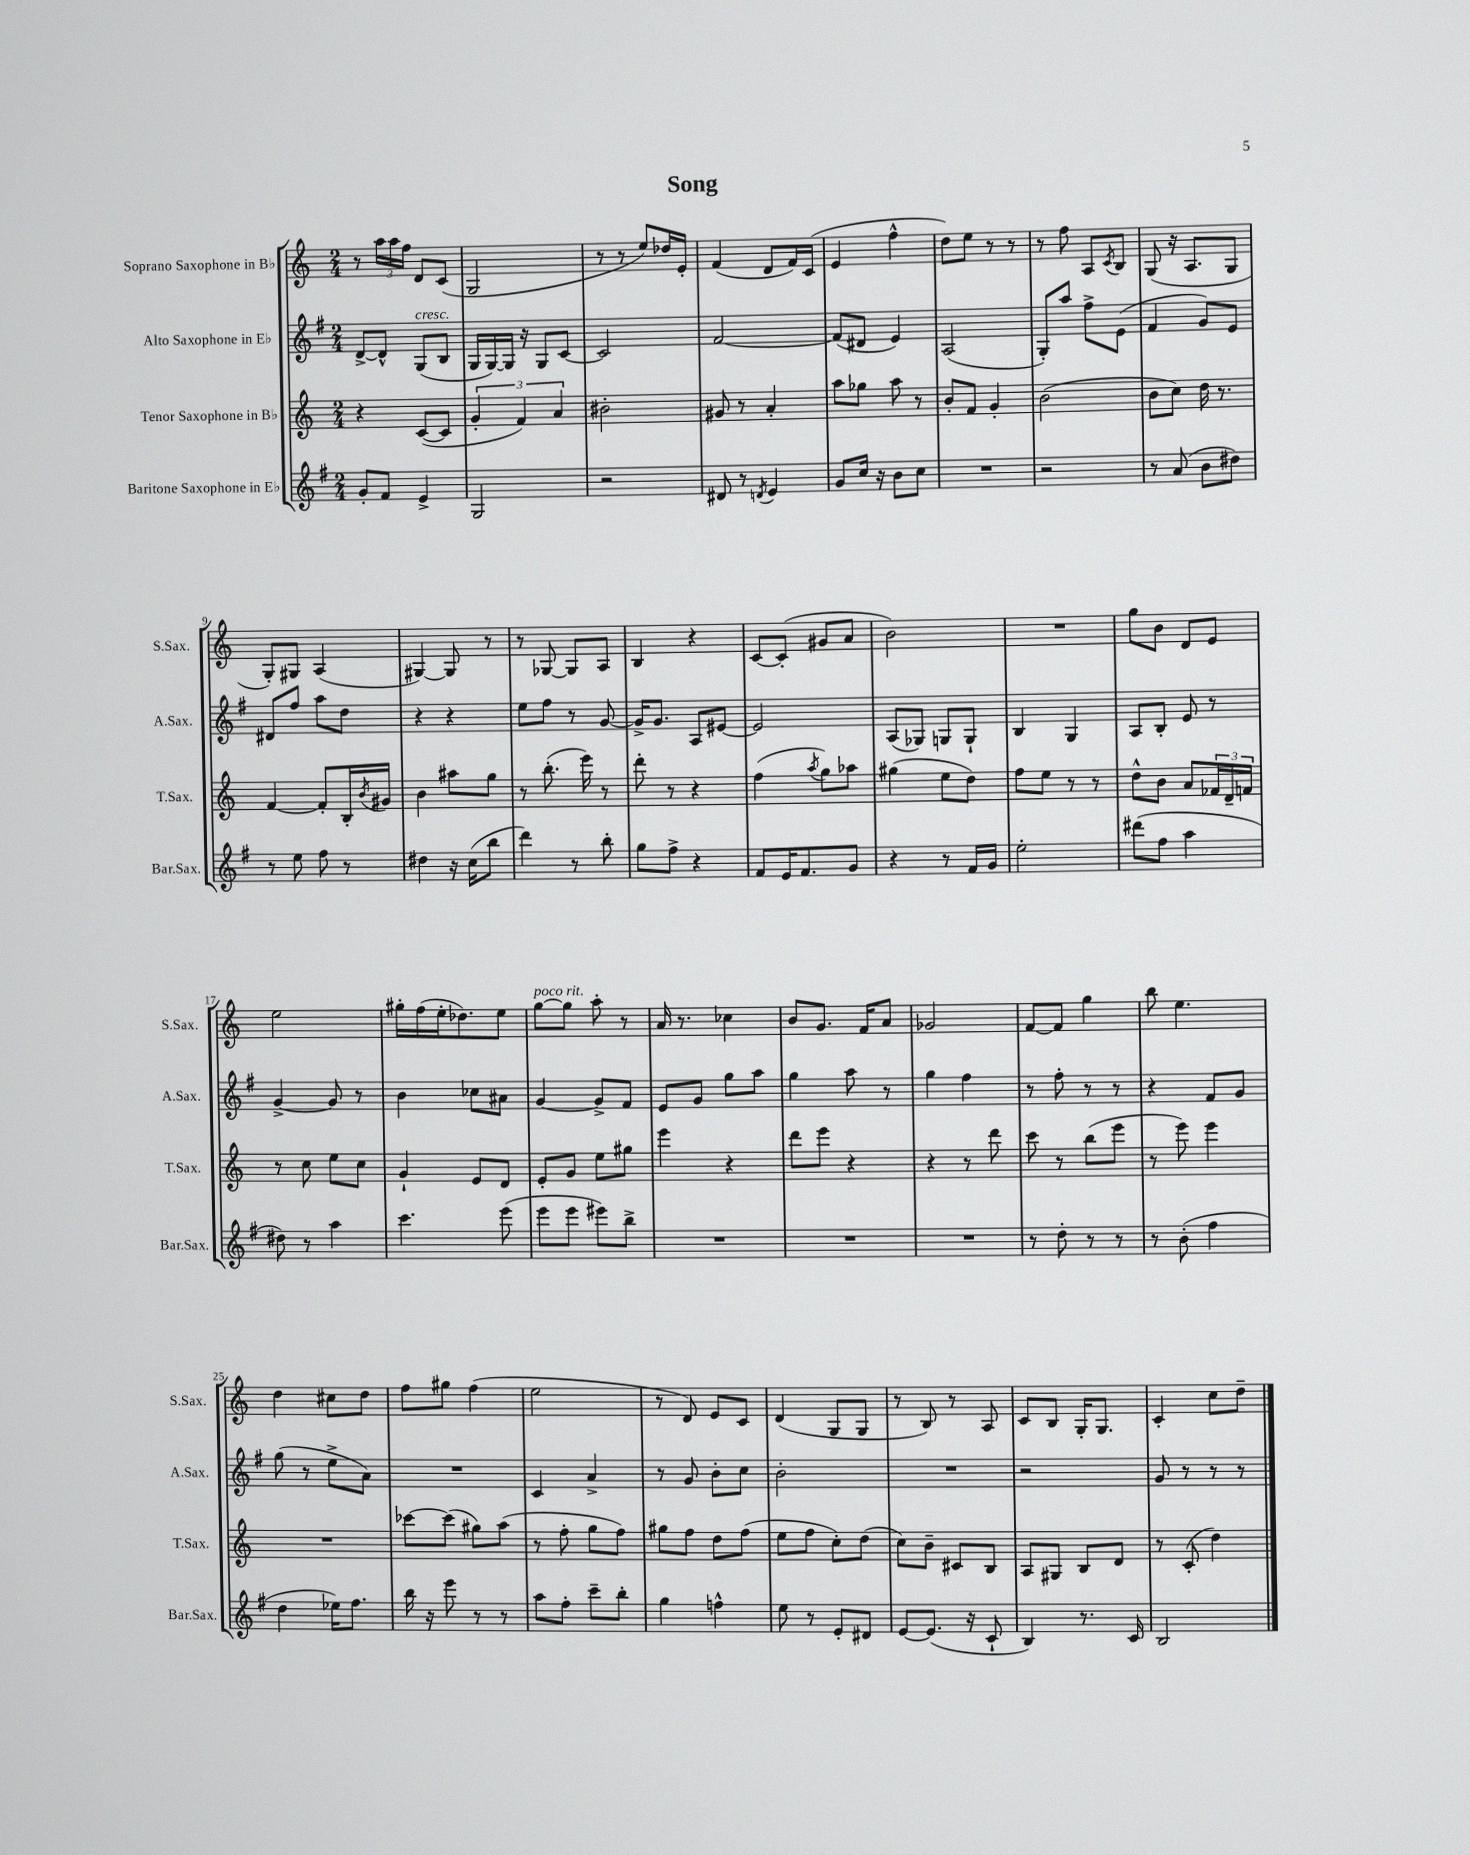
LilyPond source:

\header { title = "Song" }
<<
\new StaffGroup <<
\new Staff = "s0" \with { instrumentName = "Soprano Saxophone in Bb" shortInstrumentName = "S.Sax." } {
    \clef treble \key c \major \numericTimeSignature \time 2/4
    r8 \tuplet 3/2 { a''16 a''16 f''16 } d'8 c'8( |
    g2 |
    r8 r8 e''8) des''16 e'16-. |
    f'4( d'8 f'16) c'16( |
    e'4 f''4-^ |
    d''8) e''8 r8 r8 |
    r8 f''8 a8 \acciaccatura { c'8 } b8 |
    g8( r16 a8. g8 |
    g8-.) gis8 a4( |
    gis4~) gis8 r8 |
    r8 ges8~ ges8 a8 |
    b4 r4 |
    c'8~ c'8-.( gis'8 a'8 |
    b'2) |
    R2 |
    g''8 b'8 d'8 e'8 |
    e''2 |
    gis''16-. f''16( e''16-. des''8.) e''8 |
    g''8~^\markup { \italic "poco rit." } g''8 a''8-. r8 |
    a'16 r8. ces''4 |
    b'8 g'8. f'16 a'8 |
    ges'2 |
    f'8~ f'8 g''4 |
    b''8 e''4. |
    d''4 cis''8 d''8 |
    f''8 gis''8 f''4( |
    e''2 |
    r8 d'8) e'8 c'8 |
    d'4( g8 g8 |
    r8 b8) r8 a8 |
    c'8 b8 g16-. g8. |
    c'4-. c''8 d''8-- \bar "|." |
}
\new Staff = "s1" \with { instrumentName = "Alto Saxophone in Eb" shortInstrumentName = "A.Sax." } {
    \clef treble \key g \major \numericTimeSignature \time 2/4
    d'8~-> d'8-^ g8^\markup { \italic "cresc." }( b8 |
    g16 g16~) g16 r16 g8 c'8~ |
    c'2 |
    fis'2~ |
    fis'8( dis'8 e'4) |
    a2( |
    g8-.) a''8 fis''8-> e'8( |
    fis'4 g'8) e'8 |
    dis'8 fis''8 a''8 d''8 |
    r4 r4 |
    e''8 fis''8 r8 g'8~ |
    g'16-> g'8. a8 eis'8~ |
    eis'2 |
    a8( ges8) g8 g8-! |
    b4 g4 |
    a8 b8-. e'8 r8 |
    g'4~-> g'8 r8 |
    b'4 ces''8 ais'8 |
    g'4~ g'8-> fis'8 |
    e'8 g'8 g''8 a''8 |
    g''4 a''8 r8 |
    g''4 fis''4 |
    r8 fis''8-. r8 r8 |
    r4 fis'8 g'8 |
    g''8( r8 e''8-> a'8) |
    R2 |
    c'4 a'4-> |
    r8 g'8 b'8-. c''8 |
    b'2-. |
    R2 |
    r2 |
    g'8 r8 r8 r8 \bar "|." |
}
\new Staff = "s2" \with { instrumentName = "Tenor Saxophone in Bb" shortInstrumentName = "T.Sax." } {
    \clef treble \key c \major \numericTimeSignature \time 2/4
    r4 c'8~( c'8 |
    \tuplet 3/2 { g'4-. f'4) a'4 } |
    bis'2-. |
    gis'8 r8 a'4-. |
    a''8 ges''8 a''8 r8 |
    b'8-. f'8 g'4-. |
    b'2( |
    b'8 c''8) d''16 r8. |
    f'4~ f'8-. b16-. \acciaccatura { b'8 } gis'16 |
    b'4 ais''8 g''8 |
    r8 b''8.-.( e'''16) r8 |
    d'''8-. r8 r4 |
    f''4( \acciaccatura { a''8 } g''8) aes''8 |
    gis''4( e''8 d''8) |
    f''8 e''8 r8 r8 |
    d''8-^ b'8 a'8 \tuplet 3/2 { fes'16 d'16-- f'16 } |
    r8 c''8 e''8 c''8 |
    g'4-! e'8 d'8 |
    e'8-. g'8 e''8 gis''8 |
    e'''4 r4 |
    d'''8 e'''8 r4 |
    r4 r8 d'''8 |
    c'''8 r8 b''8( e'''8 |
    r8 e'''8) e'''4 |
    R2 |
    ces'''8~ ces'''8( gis''8) a''8( |
    r8 f''8-. g''8 f''8) |
    gis''8 f''8 d''8 f''8( |
    e''8 f''8 c''8-.) d''8( |
    c''8) b'8-- cis'8 b8 |
    a8 gis8 b8 d'8 |
    r8 c'8-.( d''4) \bar "|." |
}
\new Staff = "s3" \with { instrumentName = "Baritone Saxophone in Eb" shortInstrumentName = "Bar.Sax." } {
    \clef treble \key g \major \numericTimeSignature \time 2/4
    g'8-. fis'8 e'4-> |
    g2 |
    r2 |
    dis'8 r8 \acciaccatura { d'8 } e'4 |
    g'8 c''16 r16 b'8 c''8 |
    R2 |
    r2 |
    r8 a'8( b'8 dis''8) |
    r8 e''8 fis''8 r8 |
    dis''4 r16 c''16( b''8 |
    d'''4) r8 b''8-. |
    g''8 fis''8-> r4 |
    fis'8 e'16 fis'8. g'8 |
    r4 r8 fis'16 g'16 |
    e''2-. |
    dis'''8( fis''8 a''4 |
    dis''8) r8 a''4 |
    c'''4. e'''8( |
    e'''8 e'''8 eis'''8) b''8-> |
    R2 |
    R2 |
    R2 |
    r8 d''8-. r8 r8 |
    r8 b'8-.( fis''4 |
    d''4 ees''16) fis''8. |
    b''16 r16 e'''8 r8 r8 |
    a''8 fis''8-. c'''8-- b''8-. |
    g''4 f''4-^ |
    e''8 r8 e'8-. dis'8 |
    e'8~ e'8.( r16 c'8-! |
    b4) r8. c'16 |
    b2 \bar "|." |
}
>>
>>
